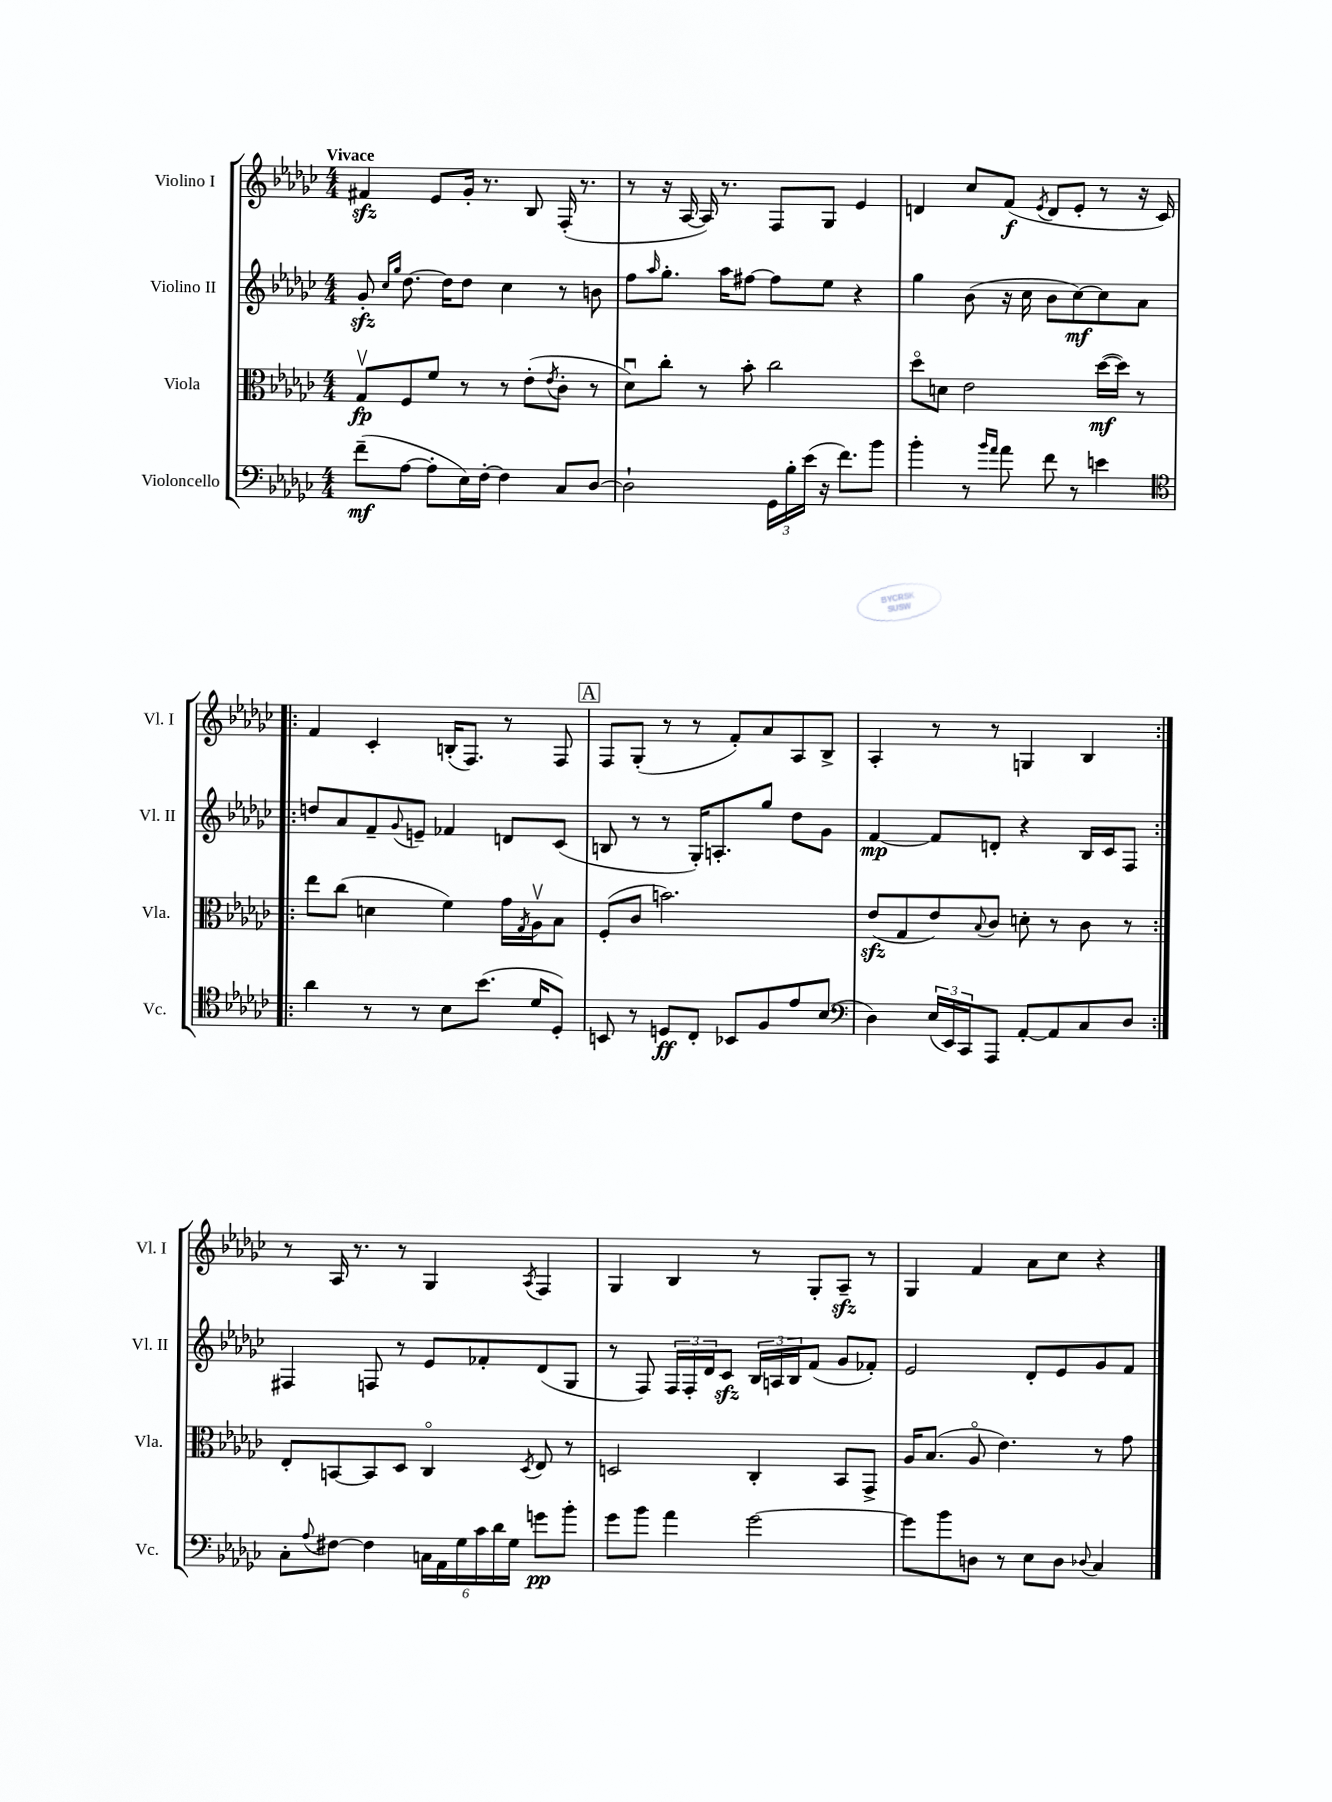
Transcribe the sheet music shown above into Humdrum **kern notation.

**kern	**kern	**kern	**kern
*staff4	*staff3	*staff2	*staff1
*clefF4	*clefC3	*clefG2	*clefG2
*k[b-e-a-d-g-c-]	*k[b-e-a-d-g-c-]	*k[b-e-a-d-g-c-]	*k[b-e-a-d-g-c-]
*M4/4	*M4/4	*M4/4	*M4/4
(8f~	8G-v	8g-'	4f#
.	.	16qqcc-	.
.	.	16qqgg-	.
[8A-	8F	[8.dd-	.
8A-']	8f	.	8e-
.	.	16dd-]	.
16E-)	8r	8dd-	16g-'
[16F'	.	.	8.r
4F]	8r	4cc-	.
.	(8e-'	.	8B-
.	8qe-	.	.
8C-	8c-'	8r	(16F'
.	.	.	8.r
[8D-	8r	8b	.
=	=	=	=
2D-`]	8d-u)	8ff	8r
.	.	16qqaa-	.
.	8cc-'	8.gg-'	16r
.	.	.	[16A-
.	8r	.	16A-])
.	.	16aa-	8.r
.	8b-'	[8ff#	.
24GG-	2cc-	8ff#]	8F
24B-'	.	.	.
(24e-	.	.	.
16r	.	8ee-	8G-
8.f)	.	.	.
.	.	4r	4e-
8b-	.	.	.
=	=	=	=
4b-'	8dd-o	4gg-	4d
.	8d	.	.
8r	2e-	(8b-	8cc-
16qqb-	.	.	.
16qqa-	.	.	.
8a-	.	16r	(8f
.	.	16cc-	.
.	.	.	8qe-
8f	.	8b-	8d
8r	.	[8cc-)	8e-'
4e	([16dd-	8cc-]	8r
.	16dd-])	.	.
.	8r	8a-	16r
.	.	.	16c-)
=!|:	=!|:	=!|:	=!|:
*clefC4	*	*	*
4a-	8ee-	8dd	4f
.	(8cc-	8a-	.
8r	4d	8f~	4c-'
.	.	8qqg-	.
8r	.	8e~	.
8B-	4f)	4f-	(16B'
.	.	.	8.F)
(8.b-	.	.	.
.	16g-	8d	8r
.	8qG-	.	.
16d-	16A-v	.	.
8D-')	8B-	(8c-	8F
=	=	=	=
8BB	(8F'	8B	8F
8r	8c-	8r	(8G-'
8D	2.b)	8r	8r
8C-'	.	16G-')	8r
.	.	8.A'	.
8BB-	.	.	8f')
8F	.	8gg-	8a-
8e-	.	8dd-	8A-
(8B-	.	8g-	8B-^
=	=	=	=
*clefF4	*	*	*
4D-)	(8e-	[4f	4A-'
.	8G-	.	.
(24E-	8e-)	8f]	8r
24EE-)	.	.	.
24CC-	.	.	.
.	8qqB-	.	.
8AAA-	8c-	8d'	8r
[8AA-'	8d'	4r	4G
8AA-]	8r	.	.
8C-	8c-	16B-	4B-
.	.	16c-	.
8D-	8r	8F	.
=:|!	=:|!	=:|!	=:|!
8C-'	8E-'	4F#	8r
8qqA-	.	.	.
[8F#	[8BB	.	16A-
.	.	.	8.r
4F#]	8BB]	8F	.
.	8D-	8r	8r
24C	4C-o	8e-	4G-
24AA-	.	.	.
24G-	.	.	.
24c-	.	8f-'	.
24d-	.	.	.
24G-	.	.	.
.	8qD-	.	8qA-
8g	8E-	(8d-	4F
8b-'	8r	8G-	.
=	=	=	=
8g-	2D	8r	4G-
8b-	.	8F)	.
4a-	.	24F	4B-
.	.	24F'	.
.	.	24d-	.
.	.	8c-	.
[2g-	4C-'	24B-	8r
.	.	24A	.
.	.	24B-	.
.	.	(8f	8G-'
.	8BB-	8g-	8A-~
.	8GG-^	8f-')	8r
=	=	=	=
8g-]	16A-	2e-	4G-
.	(8.B-	.	.
8b-	.	.	.
8D	8A-o	.	4f
8r	4.e-)	.	.
8E-	.	8d-'	8a-
8D	.	8e-	8cc-
8qqD-	.	.	.
4C-	8r	8g-	4r
.	8g-	8f	.
==	==	==	==
*-	*-	*-	*-
